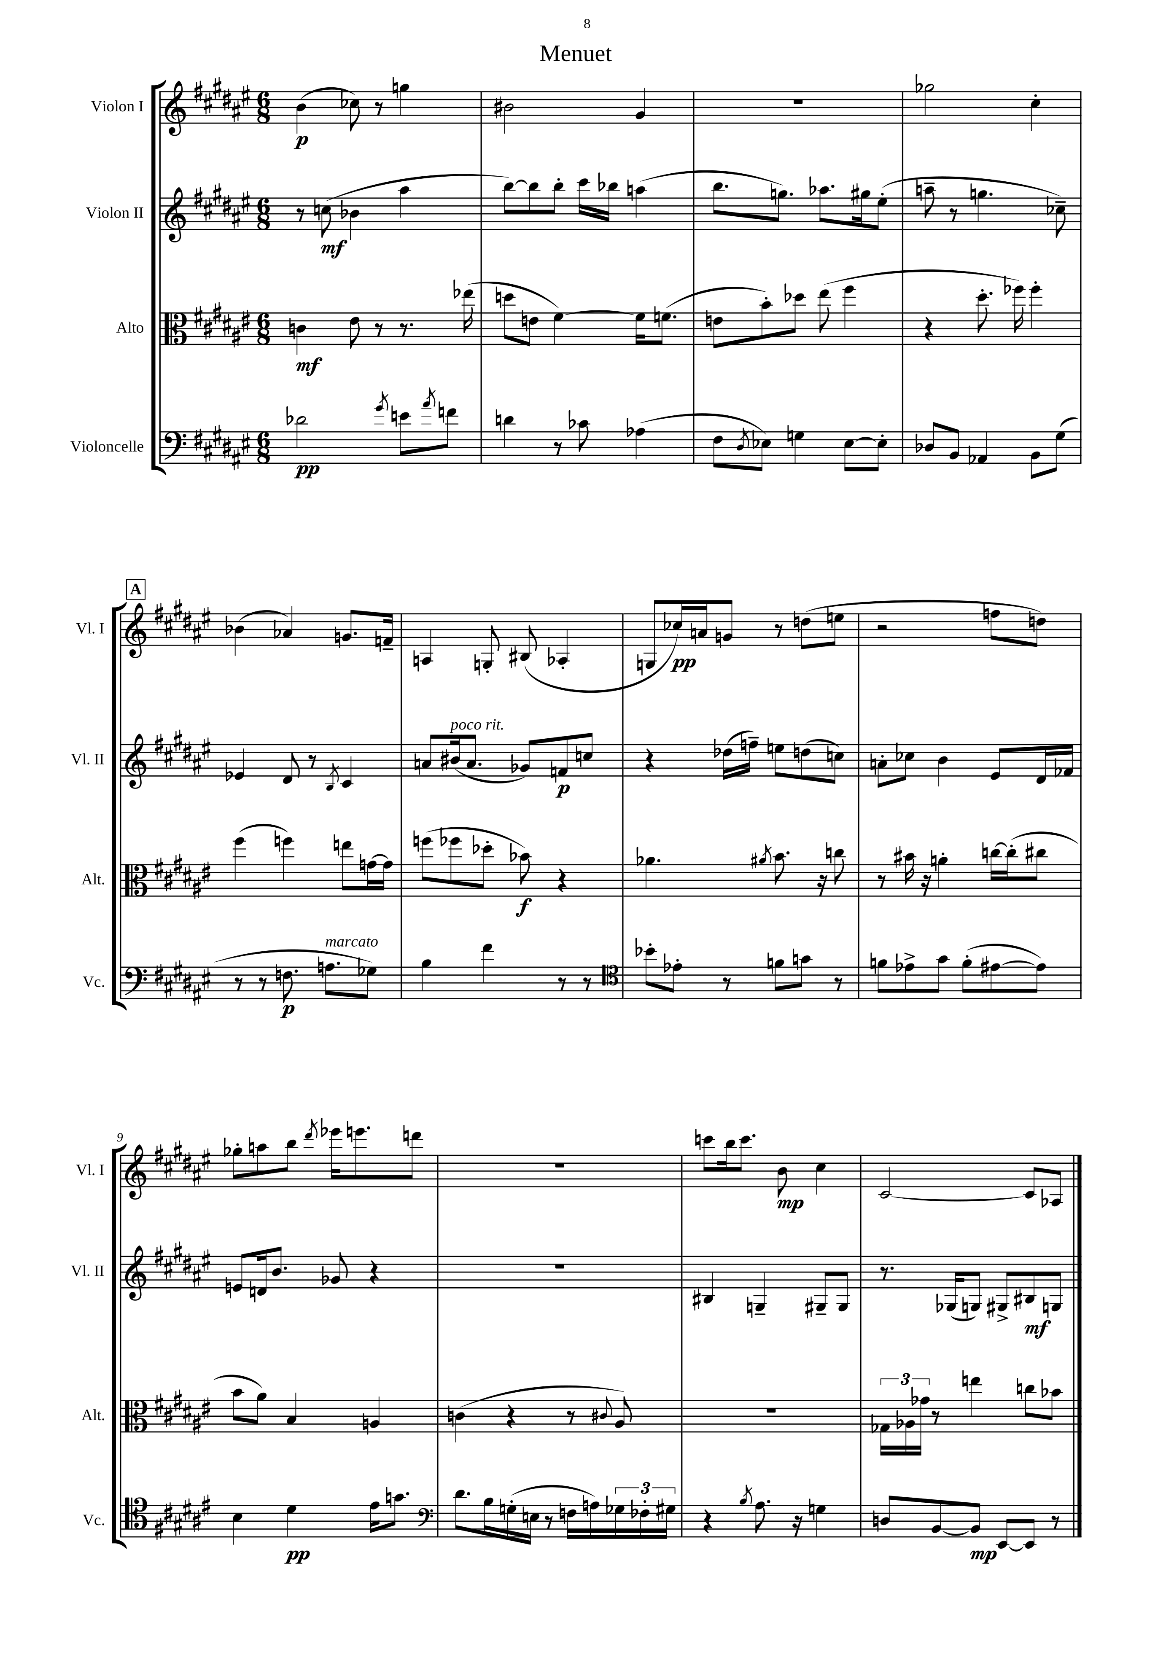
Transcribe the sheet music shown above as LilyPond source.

\header { title = "Menuet" }
<<
\new StaffGroup <<
\new Staff = "s0" \with { instrumentName = "Violon I" shortInstrumentName = "Vl. I" } {
    \clef treble \key fis \major \numericTimeSignature \time 6/8
    b'4\p( ces''8) r8 g''4 |
    bis'2 gis'4 |
    R2. |
    ges''2 cis''4-. |
    \mark \markup { \box "A" } bes'4( aes'4) g'8. f'16-- |
    a4 g8-. bis8( aes4-. |
    g8 ces''16\pp) a'16 g'8 r8 d''8( e''8 |
    r2 f''8 d''8) |
    ges''8-. a''8 b''8 \acciaccatura { dis'''8 } ees'''16 e'''8. d'''8 |
    R2. |
    c'''8 b''16 c'''8. b'8\mp cis''4 |
    cis'2~ cis'8 aes8 \bar "|." |
}
\new Staff = "s1" \with { instrumentName = "Violon II" shortInstrumentName = "Vl. II" } {
    \clef treble \key fis \major \numericTimeSignature \time 6/8
    r8 c''8\mf( bes'4 ais''4 |
    b''8~) b''8 b''8-. cis'''16 bes''16 a''4( |
    b''8. g''8.) aes''8. gis''16 eis''8-.( |
    a''8-- r8 g''4. ces''8--) |
    \mark \markup { \box "A" } ees'4 dis'8 r8 \acciaccatura { b8 } cis'4 |
    a'8 bis'16^\markup { \italic "poco rit." }( a'8. ges'8) f'8\p c''8 |
    r4 des''16( f''16--) e''8 d''8( c''8) |
    a'8-. ces''8 b'4 eis'8 dis'16 fes'16 |
    e'8 d'16 b'8. ges'8 r4 |
    R2. |
    bis4 g4-- gis8-- gis8 |
    r8. ges16( g8) gis8-> bis8\mf g8 \bar "|." |
}
\new Staff = "s2" \with { instrumentName = "Alto" shortInstrumentName = "Alt." } {
    \clef alto \key fis \major \numericTimeSignature \time 6/8
    c'4\mf eis'8 r8 r8. ees''16( |
    d''8 e'8 fis'4~) fis'16 f'8.( |
    e'8 b'8-.) des''8 eis''8( fis''4 |
    r4 dis''8.-. fes''16) fes''4-. |
    \mark \markup { \box "A" } fis''4( f''4) e''8 g'16~ g'16 |
    f''8( fes''8 des''8-. bes'8\f) r4 |
    aes'4. \acciaccatura { ais'8 } b'8. r16 c''8 |
    r8 bis'16 r16 a'4-. c''16~ c''16-.( cis''8 |
    b'8 ais'8) b4 a4 |
    c'4( r4 r8 \appoggiatura { cis'8 } ais8) |
    R2. |
    \tuplet 3/2 { ges16 aes16 ges'16 } r8 e''4 c''8 bes'8 \bar "|." |
}
\new Staff = "s3" \with { instrumentName = "Violoncelle" shortInstrumentName = "Vc." } {
    \clef bass \key fis \major \numericTimeSignature \time 6/8
    des'2\pp \acciaccatura { gis'8 } e'8 \acciaccatura { ais'8 } f'8 |
    d'4 r8 ces'8 aes4( |
    fis8 \acciaccatura { dis8 } ees8) g4 ees8~ ees8-. |
    des8 b,8 aes,4 b,8 gis8( |
    \mark \markup { \box "A" } r8 r8 f8.\p a8.^\markup { \italic "marcato" } ges8) |
    b4 fis'4 r8 r8 |
    \clef tenor bes'8-. ees'8-. r8 f'8 g'8 r8 |
    f'8 ees'8-> gis'8 f'8-.( eis'8~ eis'8) |
    b4 dis'4\pp eis'16 g'8. |
    \clef bass dis'8. b16 g16-.( e16 r8 f16 a16) \tuplet 3/2 { ges16 fes16-. gis16 } |
    r4 \acciaccatura { b8 } ais8. r16 g4 |
    d8 b,8~ b,8\mp eis,8~ eis,8 r8 \bar "|." |
}
>>
>>
